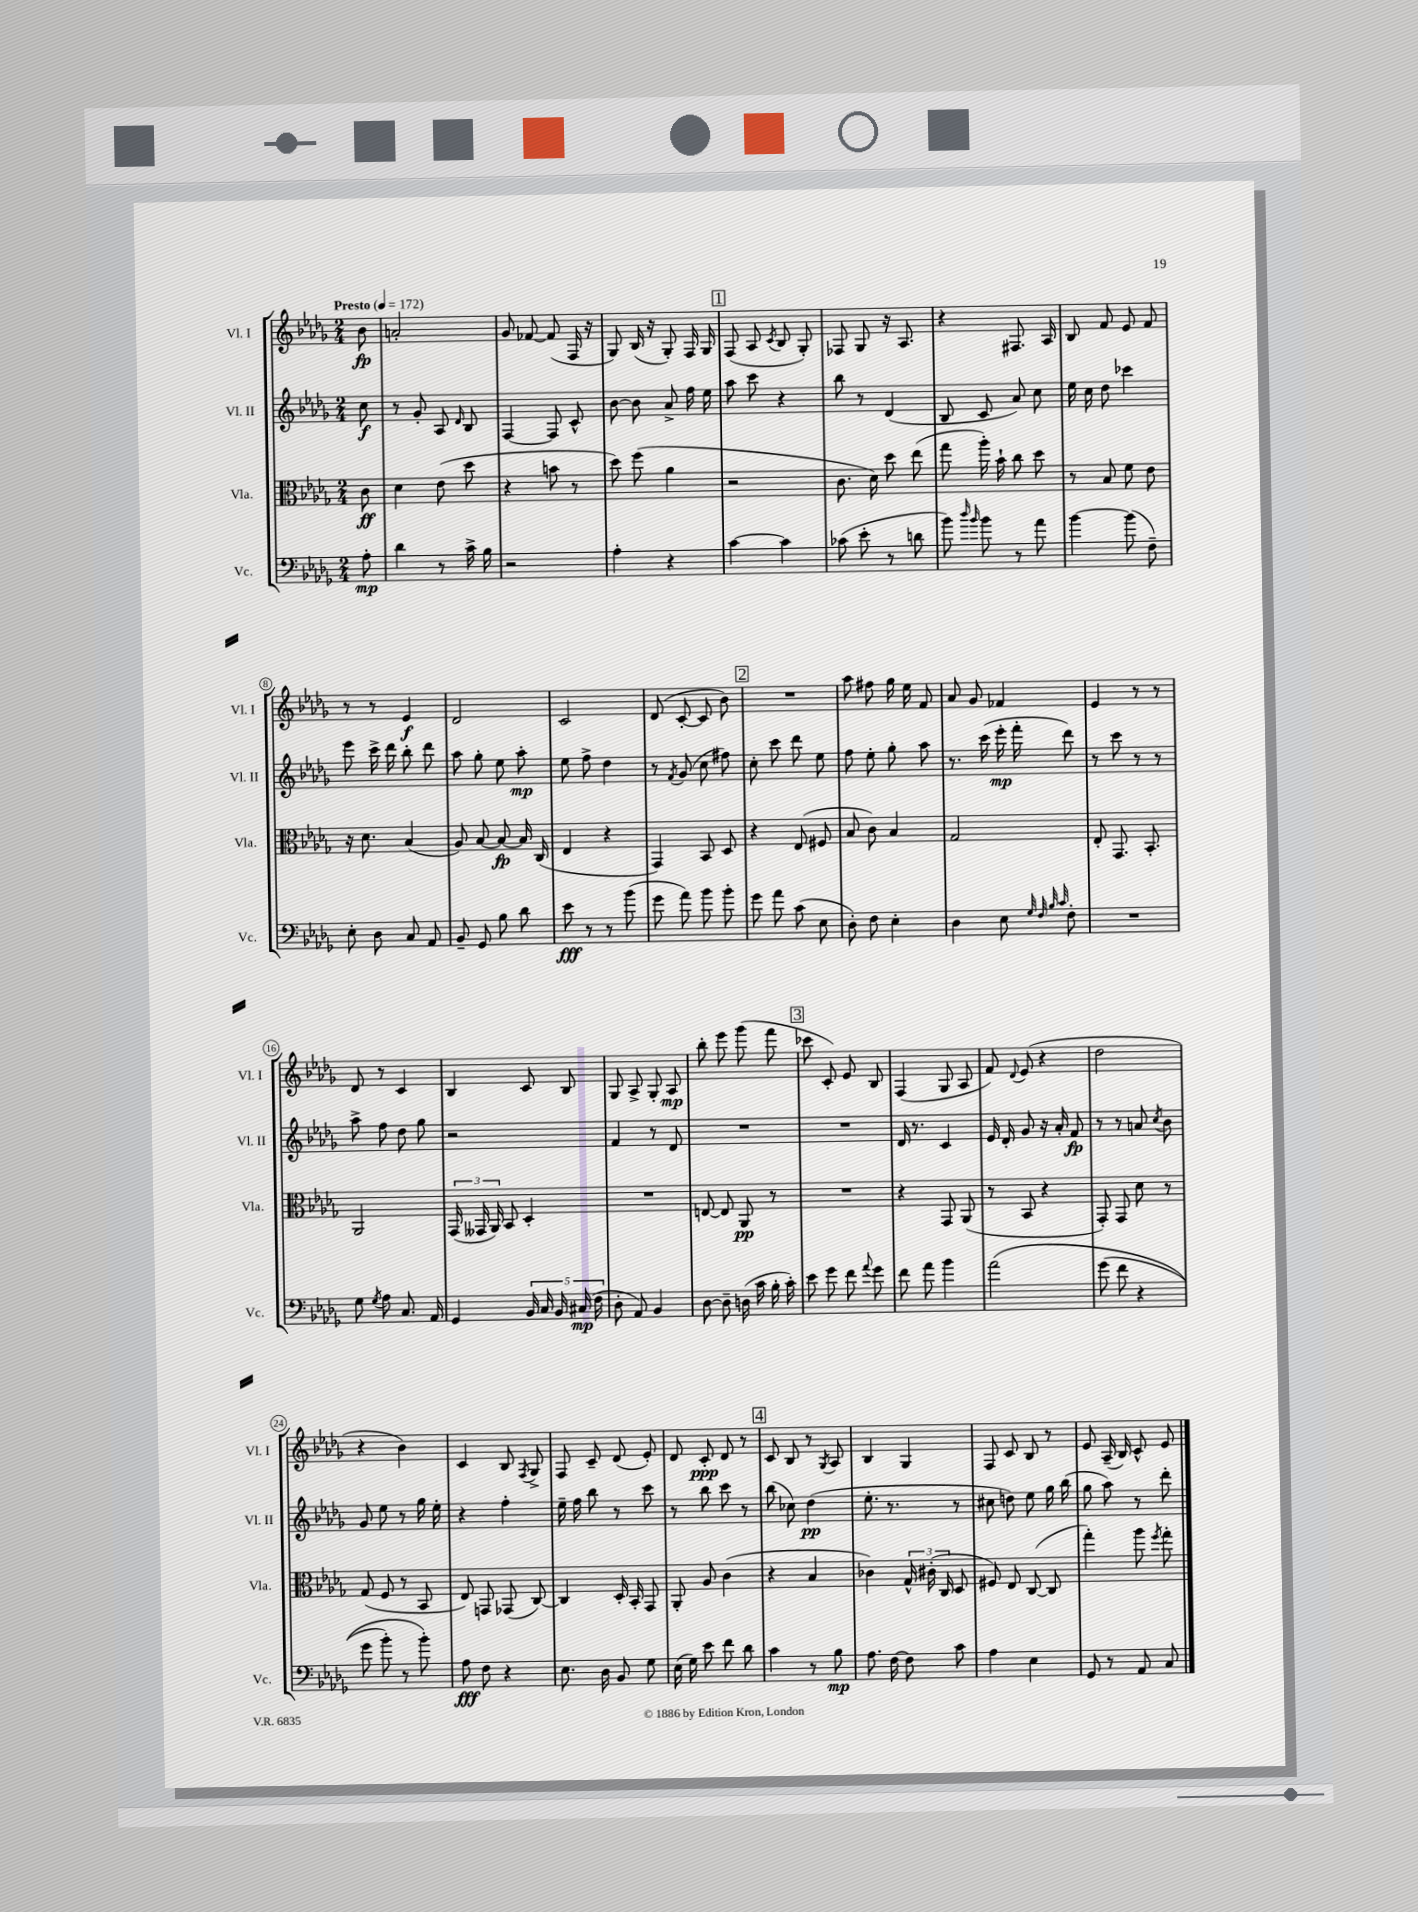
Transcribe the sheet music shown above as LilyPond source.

<<
\new StaffGroup <<
\new Staff = "s0" \with { instrumentName = "Vl. I" shortInstrumentName = "Vl. I" } {
    \clef treble \key des \major \numericTimeSignature \time 2/4 \partial 8 \tempo "Presto" 4 = 172
    \autoBeamOff bes'8\fp |
    a'2-. |
    ges'8 fes'8~ fes'8( f16 r16 |
    ges8) bes16( r16 ges8-.) f16 ges16 |
    \mark \markup { \box "1" } f8( aes8 \acciaccatura { c'8 } bes8 ges8-.) |
    fes8 ges8 r16 aes8. |
    r4 fis8. aes16 |
    bes8 f'8 ees'8 f'8 |
    r8 r8 ees'4\f |
    des'2 |
    c'2 |
    des'8( c'8~-. c'8 bes'8) |
    \mark \markup { \box "2" } R2 |
    aes''8 fis''8 ges''16 ees''16 f'8 |
    aes'8 ges'8 fes'4 |
    ees'4 r8 r8 |
    des'8 r8 c'4 |
    bes4 c'8 bes8 |
    ges8 aes8-> ges8-. aes8\mp |
    bes''8-. ees'''8 ges'''8( f'''8 |
    \mark \markup { \box "3" } ces'''8 c'8-.) ees'8 bes8 |
    f4( ges8 aes8 |
    f'8) \appoggiatura { des'8 } ees'8( r4 |
    des''2 |
    r4 bes'4) |
    c'4 bes8 \acciaccatura { f8 } ges8-> |
    f8 c'8-- des'8( ees'8-.) |
    des'8 c'8-.\ppp des'8 r8 |
    \mark \markup { \box "4" } c'8 bes8 r8 \acciaccatura { ges8 } aes8 |
    bes4 ges4 |
    f8 c'8 bes8 r8 |
    ees'8 aes16--( bes16) c'8-^ ees'8 \bar "|." |
}
\new Staff = "s1" \with { instrumentName = "Vl. II" shortInstrumentName = "Vl. II" } {
    \clef treble \key des \major \numericTimeSignature \time 2/4 \partial 8
    \autoBeamOff c''8\f |
    r8 ges'8-. aes8 \grace { des'16 } bes8 |
    f4~ f8 c'8-^ |
    bes'8~ bes'8 aes'8-> f''16 ees''16 |
    \mark \markup { \box "1" } aes''8 c'''8 r4 |
    bes''8 r8 des'4( |
    bes8 c'8 aes'8) c''8 |
    ees''16 c''16 des''8 ces'''4 |
    ees'''8 c'''16-> des'''16 bes''8-. des'''8 |
    aes''8 ges''8-. ees''8 aes''8-.\mp |
    ees''8 f''8-> des''4 |
    r8 \acciaccatura { f'8 } ges'8( c''8 fis''8) |
    \mark \markup { \box "2" } c''8-. c'''8 des'''8 ees''8 |
    f''8 ees''8-. ges''8-. aes''8 |
    r8. c'''16( ees'''16-.\mp f'''16-. des'''8) |
    r8 c'''8 r8 r8 |
    aes''8-> f''8 des''8 ges''8 |
    r2 |
    f'4 r8 des'8 |
    R2 |
    \mark \markup { \box "3" } R2 |
    des'16 r8. c'4 |
    ees'16 des'16-. ges'8 r16 aes'16-. f'8\fp |
    r8 r8 a'8 \acciaccatura { c''8 } bes'8 |
    ges'8 ees''8 r8 ges''16 ees''16-. |
    r4 f''4-. |
    ees''16-- f''16 bes''8 r8 c'''8 |
    r8 bes''8 c'''8 r8 |
    \mark \markup { \box "4" } bes''8( ces''8) des''4\pp( |
    ees''8.-. r8. r8 |
    cis''8 d''8) ees''8 ges''16 bes''16( |
    ges''8 aes''8) r8 des'''8-. \bar "|." |
}
\new Staff = "s2" \with { instrumentName = "Vla." shortInstrumentName = "Vla." } {
    \clef alto \key des \major \numericTimeSignature \time 2/4 \partial 8
    \autoBeamOff c'8\ff |
    des'4 ees'8( des''8 |
    r4 b'8 r8 |
    des''8) f''8( aes'4 |
    \mark \markup { \box "1" } r2 |
    c'8. des'16) des''8 ees''8( |
    ges''8 aes''16-.) bes'16-! c''8 des''8 |
    r8 bes8 f'8 ees'8 |
    r16 des'8. bes4( |
    aes8) bes8~ bes8~\fp bes16 c16( |
    ees4 r4 |
    ges,4) bes,8 des8 |
    \mark \markup { \box "2" } r4 ees8( fis8 |
    bes8 c'8) bes4 |
    ges2 |
    ees8-. ges,8. bes,8.-. |
    aes,2 |
    \tuplet 3/2 { ges,16( geses,16 aes,16) } bes,8 des4-. |
    R2 |
    e8~ e8 aes,8\pp r8 |
    \mark \markup { \box "3" } R2 |
    r4 ges,8 aes,8( |
    r8 bes,8 r4 |
    ges,8-.) ges,8 des'8 r8 |
    ges8( f8 r8 bes,8 |
    ees8) g,8 ges,8( c8~) |
    c4 des16-. bes,16-. ges,8 |
    aes,8-. aes8 c'4( |
    \mark \markup { \box "4" } r4 bes4 |
    ces'4) \tuplet 3/2 { ges16-^ cis'16-.( c16 } des8 |
    fis8) ees8 c8~( c8 |
    ges''4-.) aes''8 \acciaccatura { f''8 } ges''8-. \bar "|." |
}
\new Staff = "s3" \with { instrumentName = "Vc." shortInstrumentName = "Vc." } {
    \clef bass \key des \major \numericTimeSignature \time 2/4 \partial 8
    \autoBeamOff aes8-.\mp |
    des'4 r8 c'16-> bes16 |
    r2 |
    aes4-. r4 |
    \mark \markup { \box "1" } c'4~ c'4 |
    ces'8( ees'8-. r8 d'8 |
    bes'8) \grace { des''16 bes'16 } bes'8 r8 aes'8 |
    bes'4~ bes'8( f8--) |
    ees8-. des8 c8 aes,8 |
    bes,8-- ges,8 bes8 des'8 |
    ees'8\fff r8 r8 bes'8( |
    ges'8 aes'8) bes'8 bes'8-. |
    \mark \markup { \box "2" } ges'8 aes'8 c'8( ees8 |
    des8-.) f8 ees4-. |
    des4 ees8 \grace { ges32 f32 bes32 c'32 } f8-. |
    R2 |
    ges8 \acciaccatura { ges8 } aes8 c8. aes,16 |
    ges,4 \tuplet 5/4 { bes,16 c16 bes,16 cis16\mp( f16 } |
    des8-. aes,8) bes,4 |
    des8~ des8-- d16( c'16 bes16-. c'16-.) |
    \mark \markup { \box "3" } ees'8 ges'8 f'8 \appoggiatura { aes'8 } ges'8 |
    f'8 aes'8 bes'4 |
    aes'2\( |
    ges'8( f'8 r4 |
    ges'8 bes'8-.) r8 bes'8-.\) |
    aes8\fff f8 r4 |
    ees8. des16 bes,8 ges8 |
    ees16( ges16) ees'8 f'8 des'8 |
    \mark \markup { \box "4" } c'4 r8 bes8\mp |
    aes8. f16~ f8 c'8 |
    aes4 ees4 |
    ges,8 r8 aes,8 c8 \bar "|." |
}
>>
>>
\layout { \context { \Score \override BarNumber.stencil = #(make-stencil-circler 0.1 0.3 ly:text-interface::print) } }
